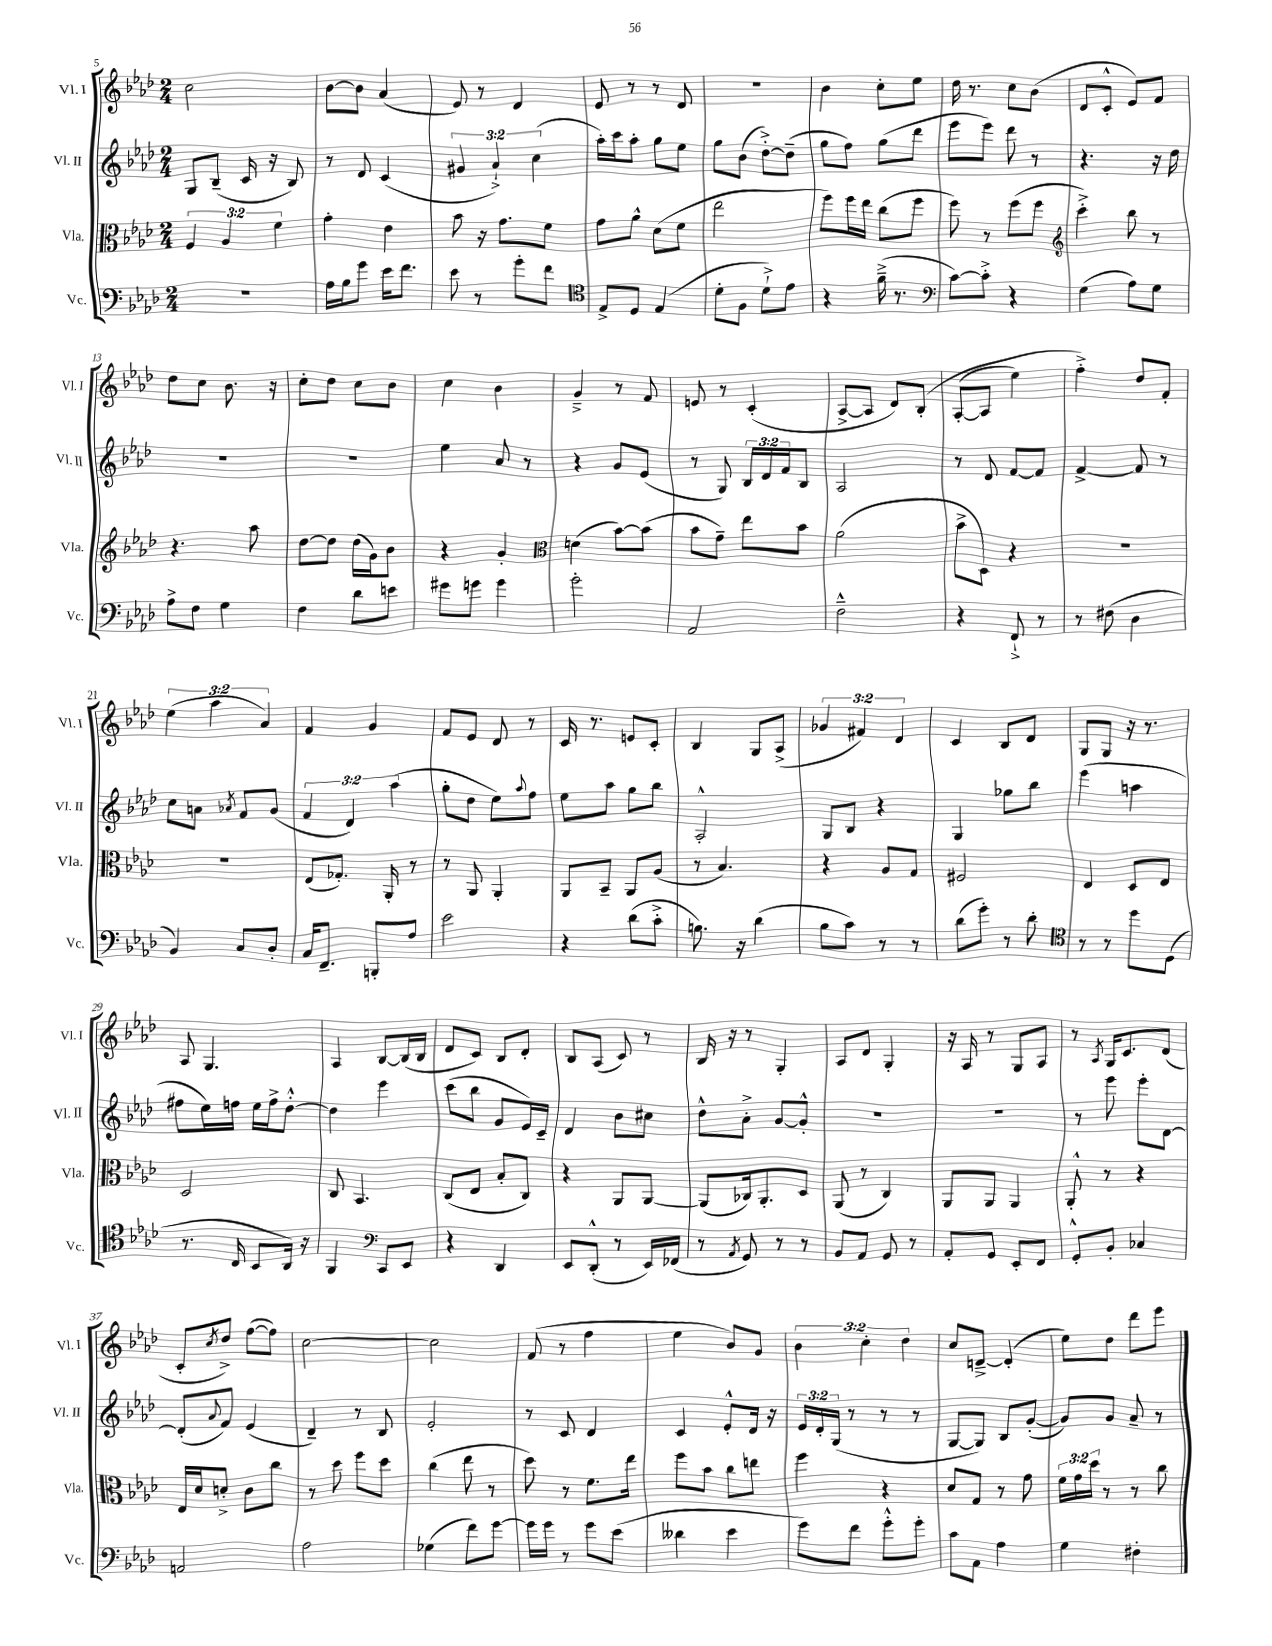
<<
\new StaffGroup <<
\new Staff = "s0" \with { instrumentName = "Vl. I" shortInstrumentName = "Vl. I" } {
    \clef treble \key aes \major \numericTimeSignature \time 2/4 \override Staff.TupletNumber.text = #tuplet-number::calc-fraction-text
    c''2 |
    bes'8~ bes'8 aes'4( |
    ees'8) r8 des'4 |
    ees'8 r8 r8 des'8 |
    R2 |
    bes'4 c''8-. ees''8 |
    des''16 r8. c''8 bes'8( |
    des'8 c'8-.-^ ees'8) f'8 |
    des''8 c''8 bes'8. r16 |
    c''8-. des''8 c''8 bes'8 |
    c''4 bes'4 |
    g'4---> r8 f'8 |
    e'8 r8 c'4-.( |
    aes8~-> aes8 des'8) bes8-.\( |
    aes8~-.( aes8 ees''4) |
    f''4-.->\) des''8 f'8-. |
    \tuplet 3/2 { ees''4( aes''4 aes'4) } |
    f'4 g'4 |
    f'8 ees'8 des'8 r8 |
    c'16 r8. e'8 c'8-. |
    bes4 g8 aes8->( |
    \tuplet 3/2 { ges'4 fis'4) des'4 } |
    c'4 bes8 des'8 |
    g8 g8 r16 r8. |
    aes8 g4. |
    aes4 bes8~ bes16( bes16 |
    des'8 c'8) bes8 des'8-. |
    bes8 aes8( c'8) r8 |
    bes16 r16 r8 g4-. |
    aes8 des'8 g4-. |
    r16 aes16 r8 g8 aes8 |
    r8 \acciaccatura { aes8 } g16 c'8. des'8( |
    c'8-. \acciaccatura { c''8 } des''8->) f''8~( f''8) |
    c''2~ |
    c''2 |
    f'8( r8 f''4 |
    ees''4 bes'8) g'8 |
    \tuplet 3/2 { bes'4 c''4-. des''4 } |
    c''8 d'8~---> d'4-.( |
    ees''8) des''8 des'''8 ees'''8 \bar "|." |
}
\new Staff = "s1" \with { instrumentName = "Vl. II" shortInstrumentName = "Vl. II" } {
    \clef treble \key aes \major \numericTimeSignature \time 2/4 \override Staff.TupletNumber.text = #tuplet-number::calc-fraction-text
    g8 bes8--( c'16 r16 bes8) |
    r8 des'8 c'4( |
    \tuplet 3/2 { gis'4 aes'4-!->) c''4( } |
    aes''16-.) c'''16 aes''8-. g''8 ees''8 |
    g''8 bes'8( des''8~-.->) des''8--( |
    g''8 f''8) g''8( des'''8 |
    ees'''8 ees'''8) des'''8 r8 |
    r4. r16 des''16 |
    R2 |
    R2 |
    ees''4 aes'8 r8 |
    r4 g'8 ees'8( |
    r8 g8) \tuplet 3/2 { bes16 des'16 f'16 } bes8 |
    aes2 |
    r8 des'8 f'8~ f'8 |
    f'4~-> f'8 r8 |
    c''8 a'8 \acciaccatura { aes'8 } f'8 g'8( |
    \tuplet 3/2 { f'4 des'4) aes''4( } |
    g''8-. des''8 ees''8) \appoggiatura { aes''8 } f''8 |
    ees''8 aes''8 g''8 bes''8 |
    aes2-.-^ |
    g8 bes8 r4 |
    g4 ges''8 bes''8 |
    ees'''4( a''4 |
    fis''8 ees''16) f''16 ees''16 f''16-> des''8~-.-^ |
    des''4 ees'''4 |
    c'''8( bes''8 g'8 ees'16) c'16-- |
    des'4 bes'8 cis''8 |
    des''8-^ aes'8-.-> g'8~ g'8-.-^ |
    R2 |
    R2 |
    r8 ees'''8 ees'''8-. des'8~ |
    des'8-.( \appoggiatura { aes'8 } f'8) ees'4( |
    des'4--) r8 bes8 |
    ees'2-. |
    r8 c'8 des'4 |
    c'4 ees'8-.-^ des'16 r16 |
    \tuplet 3/2 { ees'16 des'16-. g16( } r8 r8 r8 |
    g8~ g8) bes8 g'8~-.( |
    g'8) g'8 aes'8-- r8 \bar "|." |
}
\new Staff = "s2" \with { instrumentName = "Vla." shortInstrumentName = "Vla." } {
    \clef alto \key aes \major \numericTimeSignature \time 2/4 \override Staff.TupletNumber.text = #tuplet-number::calc-fraction-text
    \tuplet 3/2 { f4 aes4 f'4 } |
    g'4-. ees'4 |
    bes'8 r16 g'8. f'8 |
    g'8 aes'8-^ des'8( f'8 |
    ees''2 |
    f''8) f''16 ees''16 c''8( f''8 |
    f''8) r8 f''8( f''8 |
    \clef treble c'''4-.->) bes''8 r8 |
    r4. aes''8 |
    des''8~ des''8 des''16( g'16) bes'8 |
    r4 g'4-. |
    \clef alto d'4( bes'8~) bes'8( |
    bes'8 g'8--) ees''8 bes'8 |
    aes'2( |
    bes'8-> des8) r4 |
    R2 |
    r2 |
    ees8( ges8.-.) aes,16-. r8 |
    r8 aes,8 aes,4-. |
    aes,8 bes,8-- aes,8 aes8( |
    r8 bes4.) |
    r4 aes8 g8 |
    fis2 |
    ees4 des8 ees8 |
    des2 |
    c8 bes,4. |
    c8( ees8 bes8-. c8) |
    r4 aes,8 aes,8~ |
    aes,8( ces16) aes,8.-. des8 |
    aes,8( r8 c4) |
    aes,8 aes,8 aes,4 |
    aes,8-.-^ r8 r4 |
    ees16 des'16 d'8-.-> c'8 c''8 |
    r8 des''8 f''8 des''8 |
    c''4( ees''8 r8 |
    des''8) r8 f'8. ees''16 |
    f''8 bes'8 c''8 e''8 |
    f''4 r4 |
    des'8 g8 r8 g'8 |
    \tuplet 3/2 { f'16 g'16 des''16 } r8 r8 c''8 \bar "|." |
}
\new Staff = "s3" \with { instrumentName = "Vc." shortInstrumentName = "Vc." } {
    \clef bass \key aes \major \numericTimeSignature \time 2/4
    R2 |
    aes16 bes16 g'8 ees'16 f'8. |
    ees'8 r8 g'8-. f'8 |
    \clef tenor ees8-> des8 ees4( |
    des'8-. f8 des'8-!->) ees'8 |
    r4 f'16--->( r8. |
    \clef bass c'8~) c'8-.-> r4 |
    g4( aes8) g8 |
    aes8-> f8 g4 |
    f4 des'8 e'8 |
    gis'8 g'8 g'4 |
    g'2-. |
    aes,2 |
    f2---^ |
    r4 f,8-!-> r8 |
    r8 fis8( des4 |
    bes,4) c8 des8-. |
    c16 f,8.-- b,,8-. aes8 |
    ees'2 |
    r4 des'8( c'8-.-> |
    b8.) r16 des'4( |
    bes8 c'8) r8 r8 |
    des'8( g'8-.) r8 des'8-. |
    \clef tenor r8 r8 des''8 des8( |
    r8. c16 bes,8 aes,16) r16 |
    f,4 \clef bass c,8 ees,8 |
    r4 des,4 |
    ees,8 des,8-.-^( r8 ees,16) fes,16( |
    r8 \acciaccatura { aes,8 } g,8) r8 r8 |
    bes,8 aes,8 g,8 r8 |
    aes,8-. g,8 ees,8-. f,8 |
    g,8-.-^ bes,8-. ces4 |
    a,2 |
    aes2 |
    ges4( f'8) g'8~ |
    g'16 g'16 r8 g'8 ees'8( |
    deses'4 ees'4 |
    g'8) f'8 g'8-.-^ g'8-. |
    c'8 aes,8 aes4 |
    g4 fis4-. \bar "|." |
}
>>
>>
\layout { \context { \Score currentBarNumber = #5 } }
